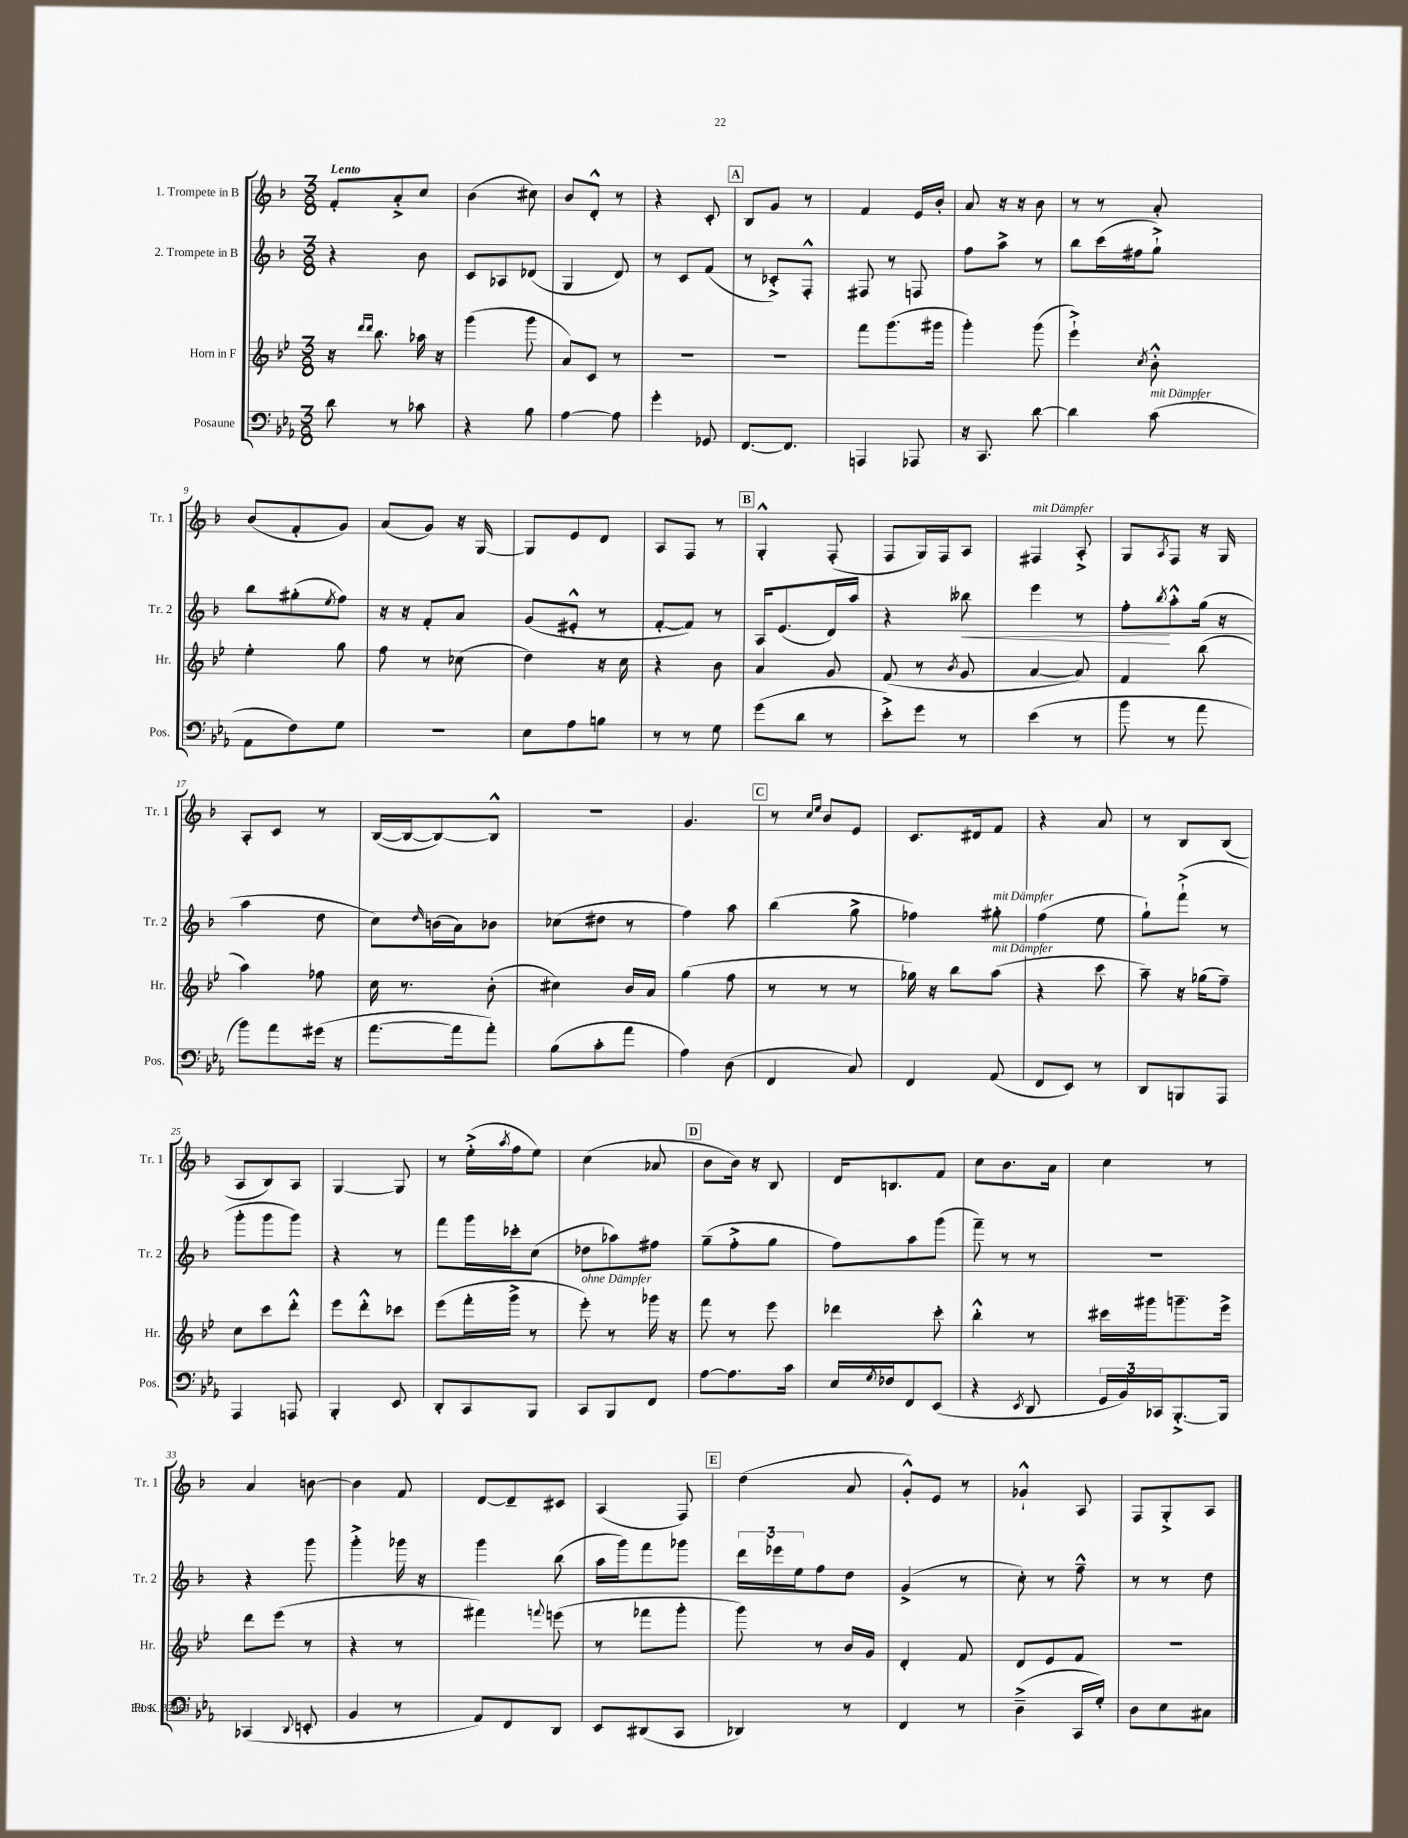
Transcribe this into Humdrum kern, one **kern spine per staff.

**kern	**kern	**kern	**kern
*staff4	*staff3	*staff2	*staff1
*clefF4	*clefG2	*clefG2	*clefG2
*k[b-e-a-]	*k[b-e-]	*k[b-]	*k[b-]
*M3/8	*M3/8	*M3/8	*M3/8
8d	16r	4r	8f'
.	16qqddd	.	.
.	16qqddd	.	.
.	8.bb-	.	.
8r	.	.	8a'^
8c-	16aa-	8b-	8cc
.	16r	.	.
=	=	=	=
4r	(4ggg	8c	(4b-
.	.	8A-	.
8B-	8ggg	(8d-	8cc#)
=	=	=	=
[4A-	8a)	4G	8b-
.	8c	.	8d'^^
8A-]	8r	8d)	8r
=	=	=	=
4g'	4.r	8r	4r
.	.	8c	.
8GG-	.	(8f	8c'
=	=	=	=
[8.FF	4.r	8r	8B-
.	.	8c-'^)	8g
8.FF]	.	.	.
.	.	8F'^^	8r
=	=	=	=
4AAA	8fff	8F#	4f
.	(8.ggg	8r	.
8AAA-	.	8F	16e
.	16ggg#	.	16b-'
=	=	=	=
16r	4ggg')	8ff	8a
8.CC	.	.	.
.	.	8aa^	16r
.	.	.	16r
[8d	(8ggg	8r	8b-
=	=	=	=
4d]	4eee-`^)	8bb-	8r
.	.	(16ccc	8r
.	.	16ff#	.
.	8qcc	.	.
(8c	8b-'^^	8gg`^)	8a'
=	=	=	=
8AA-	4ee-'	8bb-	(8b-
8F)	.	(8gg#'	8f'
.	.	8qee	.
8G	8gg	8ff)	8g)
=	=	=	=
4.r	8ff	16r	(8a
.	.	16r	.
.	8r	8f'	8g)
.	(8cc-	8a	16r
.	.	.	[16G
=	=	=	=
8E-	4dd)	(8g	8G]
8A-	.	8e#'^^	8e
8B	16r	8r	8d
.	16cc	.	.
=	=	=	=
8r	4r	[8f'	8A
8r	.	8f])	8F
8G	8b-	8r	8r
=	=	=	=
(8g	4a	16A	4G'^^
.	.	(8.e	.
8d	.	.	.
8r	8g	16d)	(8F'
.	.	16aa	.
=	=	=	=
8e-'^)	(8f	4r	8F
8g	8r	.	16G)
.	.	.	16F
.	8qb-	.	.
8r	8g	8bb--	8A
=	=	=	=
(4e-	[4a	4eee	4F#
8r	8a])	8r	8A'^
=	=	=	=
8b-	4f	8ff'	8G
.	.	8qbb-	8qA
8r	.	8aa'^^	8F
8a-	(8bb-	(16gg	16r
.	.	16r	16G
=	=	=	=
8b-)	4aa)	4aa	8A'
8a-	.	.	8c
(16g#	8ff-	8dd	8r
16r	.	.	.
=	=	=	=
[8.a-	16cc	8cc)	([16B-
.	8.r	.	16B-_
.	.	16qqdd	.
.	.	(16b	8B-_)
16a-]	.	16a)	.
8a-')	(8b-'	8b-	8B-^^]
=	=	=	=
(8B-	4cc#)	(8cc-	4.r
8c'	.	8dd#	.
8a-	16b-	8r	.
.	16a	.	.
=	=	=	=
4A-)	(4gg	4ff)	4.g
(8D	8ff	8aa	.
=	=	=	=
4FF	8r	(4bb-	8r
.	.	.	16qqcc
.	.	.	16qqee
.	8r	.	8b-
8C)	8r	8gg^	8e
=	=	=	=
4FF	16gg-)	4ff-)	8.c
.	16r	.	.
.	8bb-	.	.
.	.	.	16d#
(8AA-	(8aa	8gg#'	8f
=	=	=	=
8FF	4r	(4ff	4r
8EE-)	.	.	.
8r	8ccc	8ee	8a
=	=	=	=
8DD	8aa~)	8gg`)	8r
8BBB	16r	(8fff`^	8B-
.	(16gg-	.	.
8AAA-	8ff~)	8r	(8B-
=	=	=	=
4AAA-	8cc	8ggg'	8A
.	8ccc	8ggg	8B-)
8AAA	8ddd'^^	8ggg)	8A
=	=	=	=
4BBB-'	8eee-	4r	[4G
.	8ddd'^^	.	.
8EE-	8ccc-	8r	8G]
=	=	=	=
8DD'	(8eee-	8fff	8r
8CC	16fff'	16ggg	(16ee'^
.	.	.	8qaa
.	16ggg^	16ccc-'	16ff
8BBB-	8r	(8cc	8ee)
=	=	=	=
8CC	8eee-')	8dd-	(4cc
8BBB-	8r	8aa-)	.
8FF	16ggg-	8ff#	8a-
.	16r	.	.
=	=	=	=
[8A-	8fff	(8gg~	8b-
8.A-]	8r	8ff'^	16b-)
.	.	.	16r
.	8eee-	8gg	8B-
16c	.	.	.
=	=	=	=
16E-	4ddd-	8ff)	16d
8qG	.	.	.
16F-	.	.	8.B
8FF	.	8aa	.
(8EE-	8ccc'	(8ggg	8f
=	=	=	=
4r	4bb-'^^	8fff~)	8cc
.	.	8r	8.b-
8qEE-	.	.	.
8DD	8r	8r	.
.	.	.	16a
=	=	=	=
24GG	16ccc#	4.r	4cc
24BB-)	.	.	.
.	16ggg#	.	.
24CC-	.	.	.
[8.BBB-'^	8.ggg~	.	.
.	.	.	8r
16BBB-]	16eee-^	.	.
=	=	=	=
(4CC-	8ddd	4r	4a
.	(8eee-	.	.
8qqDD	.	.	.
8EE'	8r	8ggg	[8b
=	=	=	=
4BB-	4r	4ggg'^	4b]
8r	8r	16ggg-	8f
.	.	16r	.
=	=	=	=
8AA-)	4fff#)	4ggg	[8d
8FF	.	.	8d~]
.	8qqfff	.	.
8DD	(8eee	(8bb-	8c#
=	=	=	=
8EE-	8r	16aa	(4A
.	.	16ggg)	.
(8DD#	8fff-	8fff	.
8CC	8ggg'	8ggg-	8F)
=	=	=	=
4DD-)	8ggg)	24ddd	(4dd
.	.	24eee-	.
.	.	24ee	.
.	8r	8ff	.
8r	16b-	8dd	8a
.	16g	.	.
=	=	=	=
4FF	4d'	(4g^	8g'^^)
.	.	.	8e
8r	8f	8r	8r
=	=	=	=
(4D~^	8d	8cc')	4g-`^^
.	8e-	8r	.
16CC	8f	8ff~^^	8A
16G')	.	.	.
=	=	=	=
8D	4.r	8r	8F
8E-	.	8r	8G'^
8C#	.	8dd	8A
==	==	==	==
*-	*-	*-	*-
